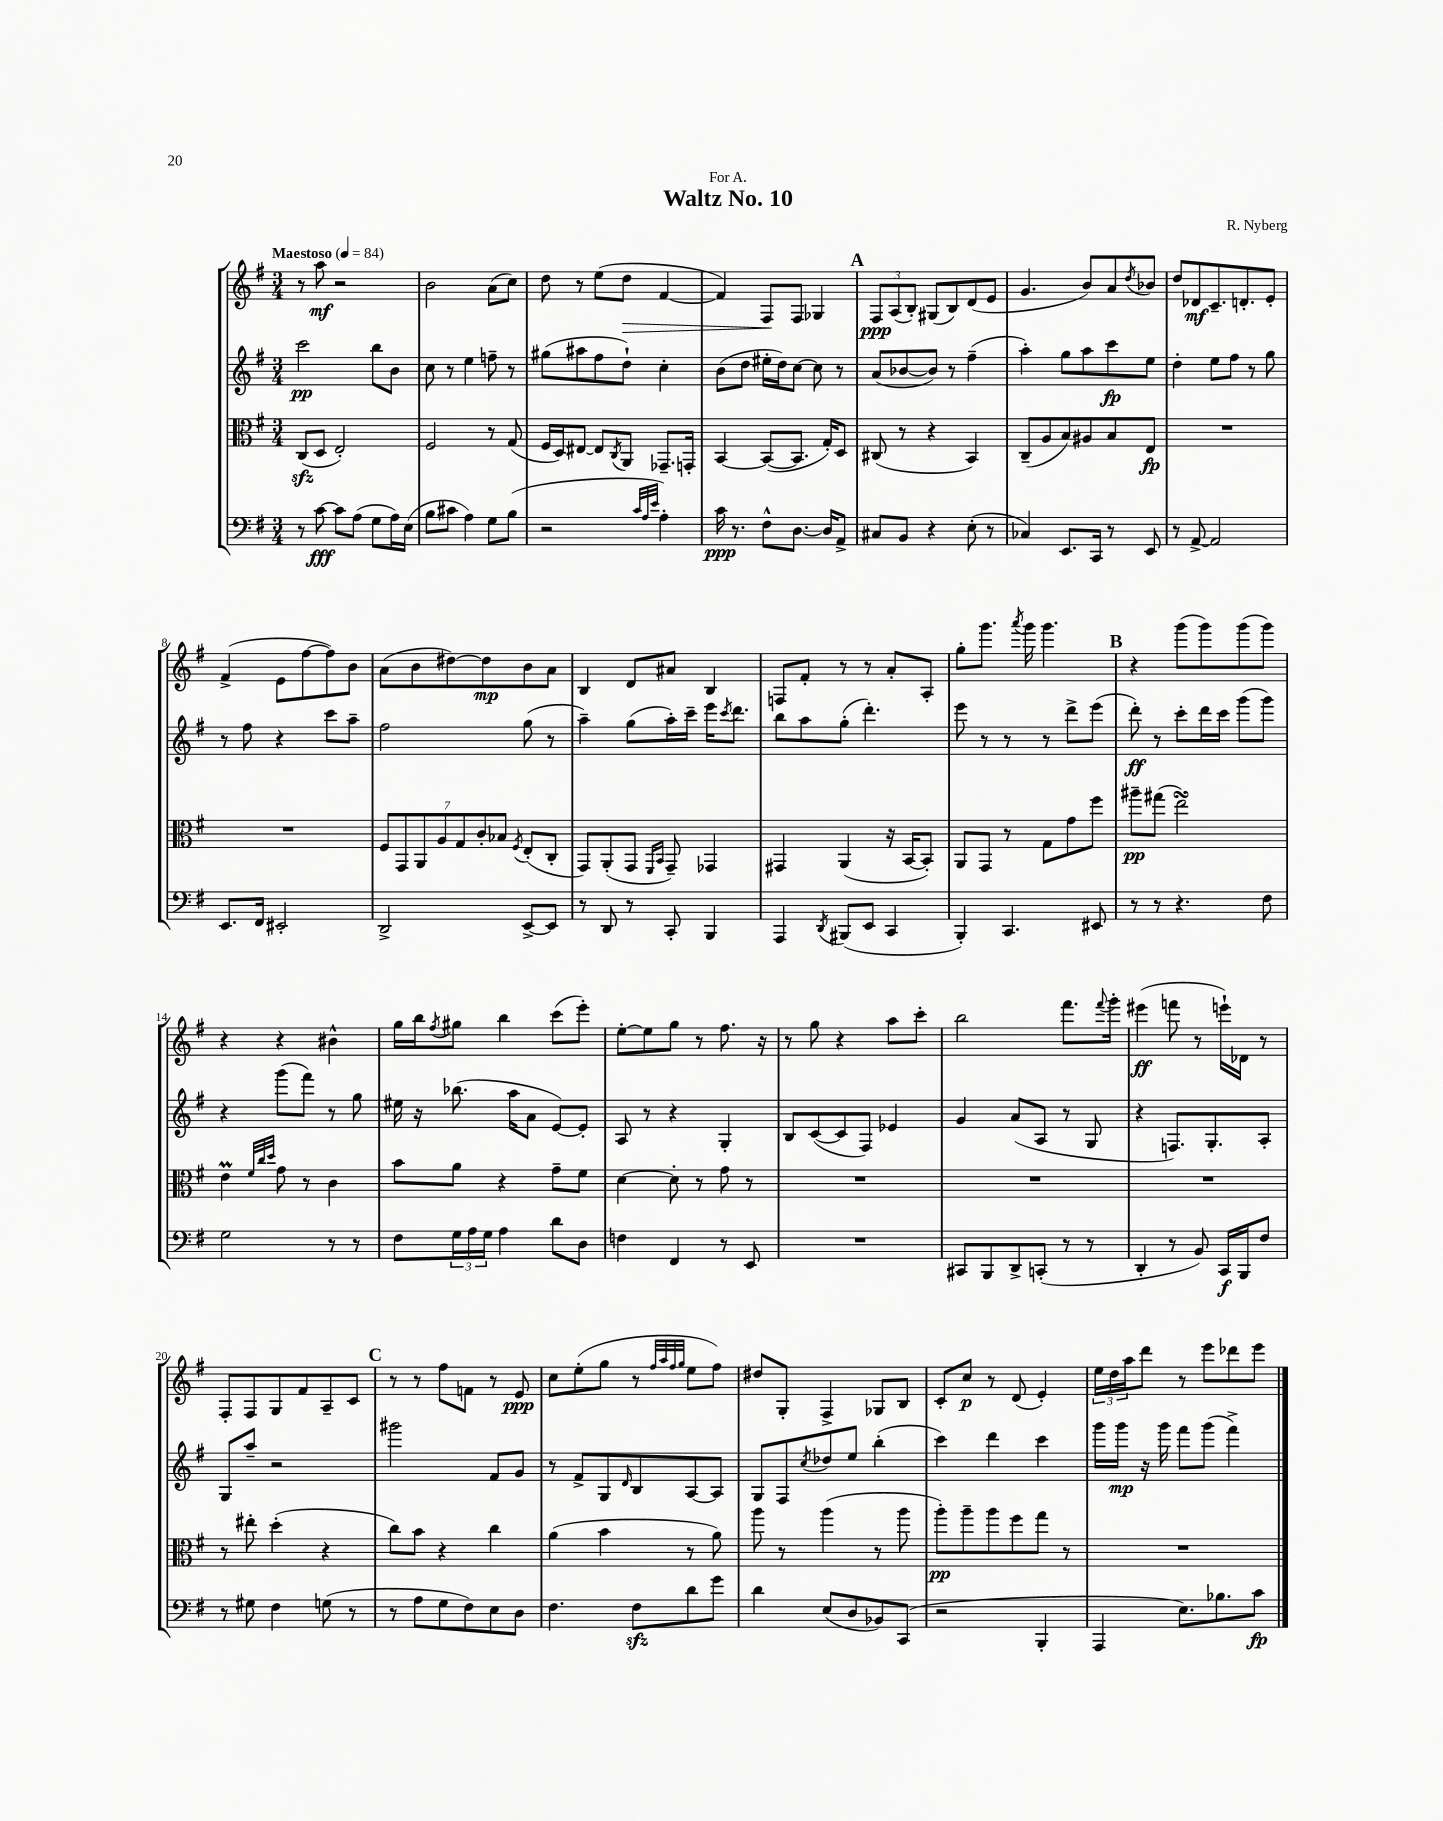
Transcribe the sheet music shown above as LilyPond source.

\header { title = "Waltz No. 10" composer = "R. Nyberg" dedication = "For A." }
<<
\new StaffGroup <<
\new Staff = "s0" {
    \clef treble \key g \major \numericTimeSignature \time 3/4 \tempo "Maestoso" 4 = 84
    r8 a''8\mf r2 |
    b'2 a'8( c''8) |
    d''8 r8 e''8( d''8\> fis'4~ |
    fis'4) fis8\! fis8 ges4 |
    \mark \markup { \bold "A" } \tuplet 3/2 { fis8\ppp a8( b8-.) } gis8( b8) d'8( e'8 |
    g'4. b'8) a'8 \acciaccatura { d''8 } bes'8 |
    d''8 des'8\mf c'8.-- d'8.-. e'8-. |
    fis'4->( e'8 fis''8~ fis''8) b'8 |
    a'8( b'8 dis''8~) dis''8\mp b'8 a'8 |
    b4 d'8 ais'8 b4 |
    f8 fis'8-. r8 r8 a'8-. a8-. |
    g''8-. g'''8. \acciaccatura { a'''8 } g'''16 g'''4. |
    \mark \markup { \bold "B" } r4 g'''8( g'''8) g'''8( g'''8) |
    r4 r4 bis'4-^ |
    g''16 b''16 \acciaccatura { fis''8 } gis''8 b''4 c'''8( e'''8-.) |
    e''8~-. e''8 g''8 r8 fis''8. r16 |
    r8 g''8 r4 a''8 c'''8-. |
    b''2 fis'''8. \appoggiatura { fis'''8 } g'''16-. |
    eis'''4\ff( f'''8 r8 e'''16-!) des'16 r8 |
    fis8-. fis8 g8 fis'8 a8-- c'8 |
    \mark \markup { \bold "C" } r8 r8 fis''8 f'8 r8 e'8\ppp |
    c''8 e''8-.( g''8 r8 \grace { fis''32 a''32 fis''32 g''32 } e''8 fis''8) |
    dis''8 g8-. fis4-> ges8 b8 |
    c'8-. c''8\p r8 d'8( e'4-.) |
    \tuplet 3/2 { e''16 d''16 a''16 } d'''8 r8 e'''8 des'''8 e'''8 \bar "|." |
}
\new Staff = "s1" {
    \clef treble \key g \major \numericTimeSignature \time 3/4
    c'''2\pp b''8 b'8 |
    c''8 r8 e''4 f''8-- r8 |
    gis''8( ais''8 fis''8 d''8-!) c''4-. |
    b'8( d''8 eis''16-. d''16) c''8~ c''8 r8 |
    \mark \markup { \bold "A" } a'8( bes'8~ bes'8) r8 fis''4--( |
    a''4-.) g''8 a''8 c'''8\fp e''8 |
    d''4-. e''8 fis''8 r8 g''8 |
    r8 fis''8 r4 c'''8 a''8-- |
    fis''2 g''8( r8 |
    a''4--) g''8( a''16-.) c'''16-- e'''16 \acciaccatura { c'''8 } d'''8. |
    b''8 a''8 g''8-.( d'''4.-.) |
    e'''8 r8 r8 r8 d'''8-> e'''8( |
    \mark \markup { \bold "B" } d'''8-.\ff) r8 c'''8-. d'''16 c'''16 g'''8( g'''8) |
    r4 g'''8( fis'''8) r8 g''8 |
    eis''16 r16 bes''8.( a''16 a'8 e'8~) e'8-. |
    a8 r8 r4 g4-. |
    b8 c'8~( c'8 fis8) ees'4 |
    g'4 a'8( a8 r8 g8 |
    r4 f8.) g8.-. a8-. |
    g8 a''8-- r2 |
    \mark \markup { \bold "C" } gis'''2 fis'8 g'8 |
    r8 fis'8-> g8 \grace { d'16 } b8 a8~ a8 |
    g8 fis8 \acciaccatura { c''8 } des''8 e''8 b''4-.( |
    c'''4) d'''4 c'''4 |
    g'''16 g'''16\mp r16 g'''16 fis'''8 g'''8( fis'''4->) \bar "|." |
}
\new Staff = "s2" {
    \clef alto \key g \major \numericTimeSignature \time 3/4
    c8\sfz( d8 e2-.) |
    fis2 r8 g8( |
    fis16 d16) eis8~ eis8 \acciaccatura { c8 } a,8 ges,8.-- g,16-. |
    b,4~ b,8~( b,8. g16-.) d8 |
    \mark \markup { \bold "A" } cis8( r8 r4 b,4) |
    c8--( a8 b8) ais8 b8 e8\fp |
    R2. |
    R2. |
    \tuplet 7/4 { fis8 g,8 a,8 a8 g8 c'8-. bes8 } \acciaccatura { fis8 } e8-.( c8-. |
    g,8) a,8-.( g,8 \grace { fis,16 b,16 } g,8--) ges,4 |
    gis,4 a,4( r16 b,16~ b,8-.) |
    a,8 g,8 r8 g8 g'8 fis''8 |
    \mark \markup { \bold "B" } ais''8--\pp gis''8( e''2\turn) |
    e'4\prall \grace { fis'32 c''32 d''32 } g'8 r8 c'4 |
    b'8 a'8 r4 g'8-- fis'8 |
    d'4~ d'8-. r8 g'8 r8 |
    R2. |
    R2. |
    R2. |
    r8 eis''8-. d''4-.( r4 |
    \mark \markup { \bold "C" } c''8) b'8 r4 c''4 |
    a'4( b'4 r8 a'8) |
    a''8 r8 a''4( r8 a''8 |
    a''8-.\pp) a''8-- a''8 fis''8 g''8 r8 |
    R2. \bar "|." |
}
\new Staff = "s3" {
    \clef bass \key g \major \numericTimeSignature \time 3/4
    r8 c'8~\fff c'8 a8( g8 a16) e16( |
    b8 cis'8 a4) g8 b8( |
    r2 \grace { c'32 a32 e'32 } a4-.) |
    c'16\ppp r8. fis8-^ d8.~ d16 a,8-> |
    \mark \markup { \bold "A" } cis8 b,8 r4 e8-.( r8 |
    ces4) e,8. c,16 r8 e,8 |
    r8 a,8~-> a,2 |
    e,8. fis,16 eis,2-. |
    d,2-> e,8~-> e,8 |
    r8 d,8 r8 c,8-. b,,4 |
    a,,4 \acciaccatura { d,8 } bis,,8( e,8 c,4 |
    b,,4-.) c,4. eis,8 |
    \mark \markup { \bold "B" } r8 r8 r4. fis8 |
    g2 r8 r8 |
    fis8 \tuplet 3/2 { g16 a16 g16 } a4 d'8 d8 |
    f4 fis,4 r8 e,8 |
    R2. |
    cis,8 b,,8 d,8-> c,8-.( r8 r8 |
    d,4-. r8 b,8) c,16\f b,,16 fis8 |
    r8 gis8 fis4 g8( r8 |
    \mark \markup { \bold "C" } r8 a8 g8 fis8) e8 d8 |
    fis4. fis8\sfz d'8 g'8 |
    d'4 e8( d8 bes,8) c,8( |
    r2 b,,4-. |
    a,,4 e8.) bes8. c'8\fp \bar "|." |
}
>>
>>
